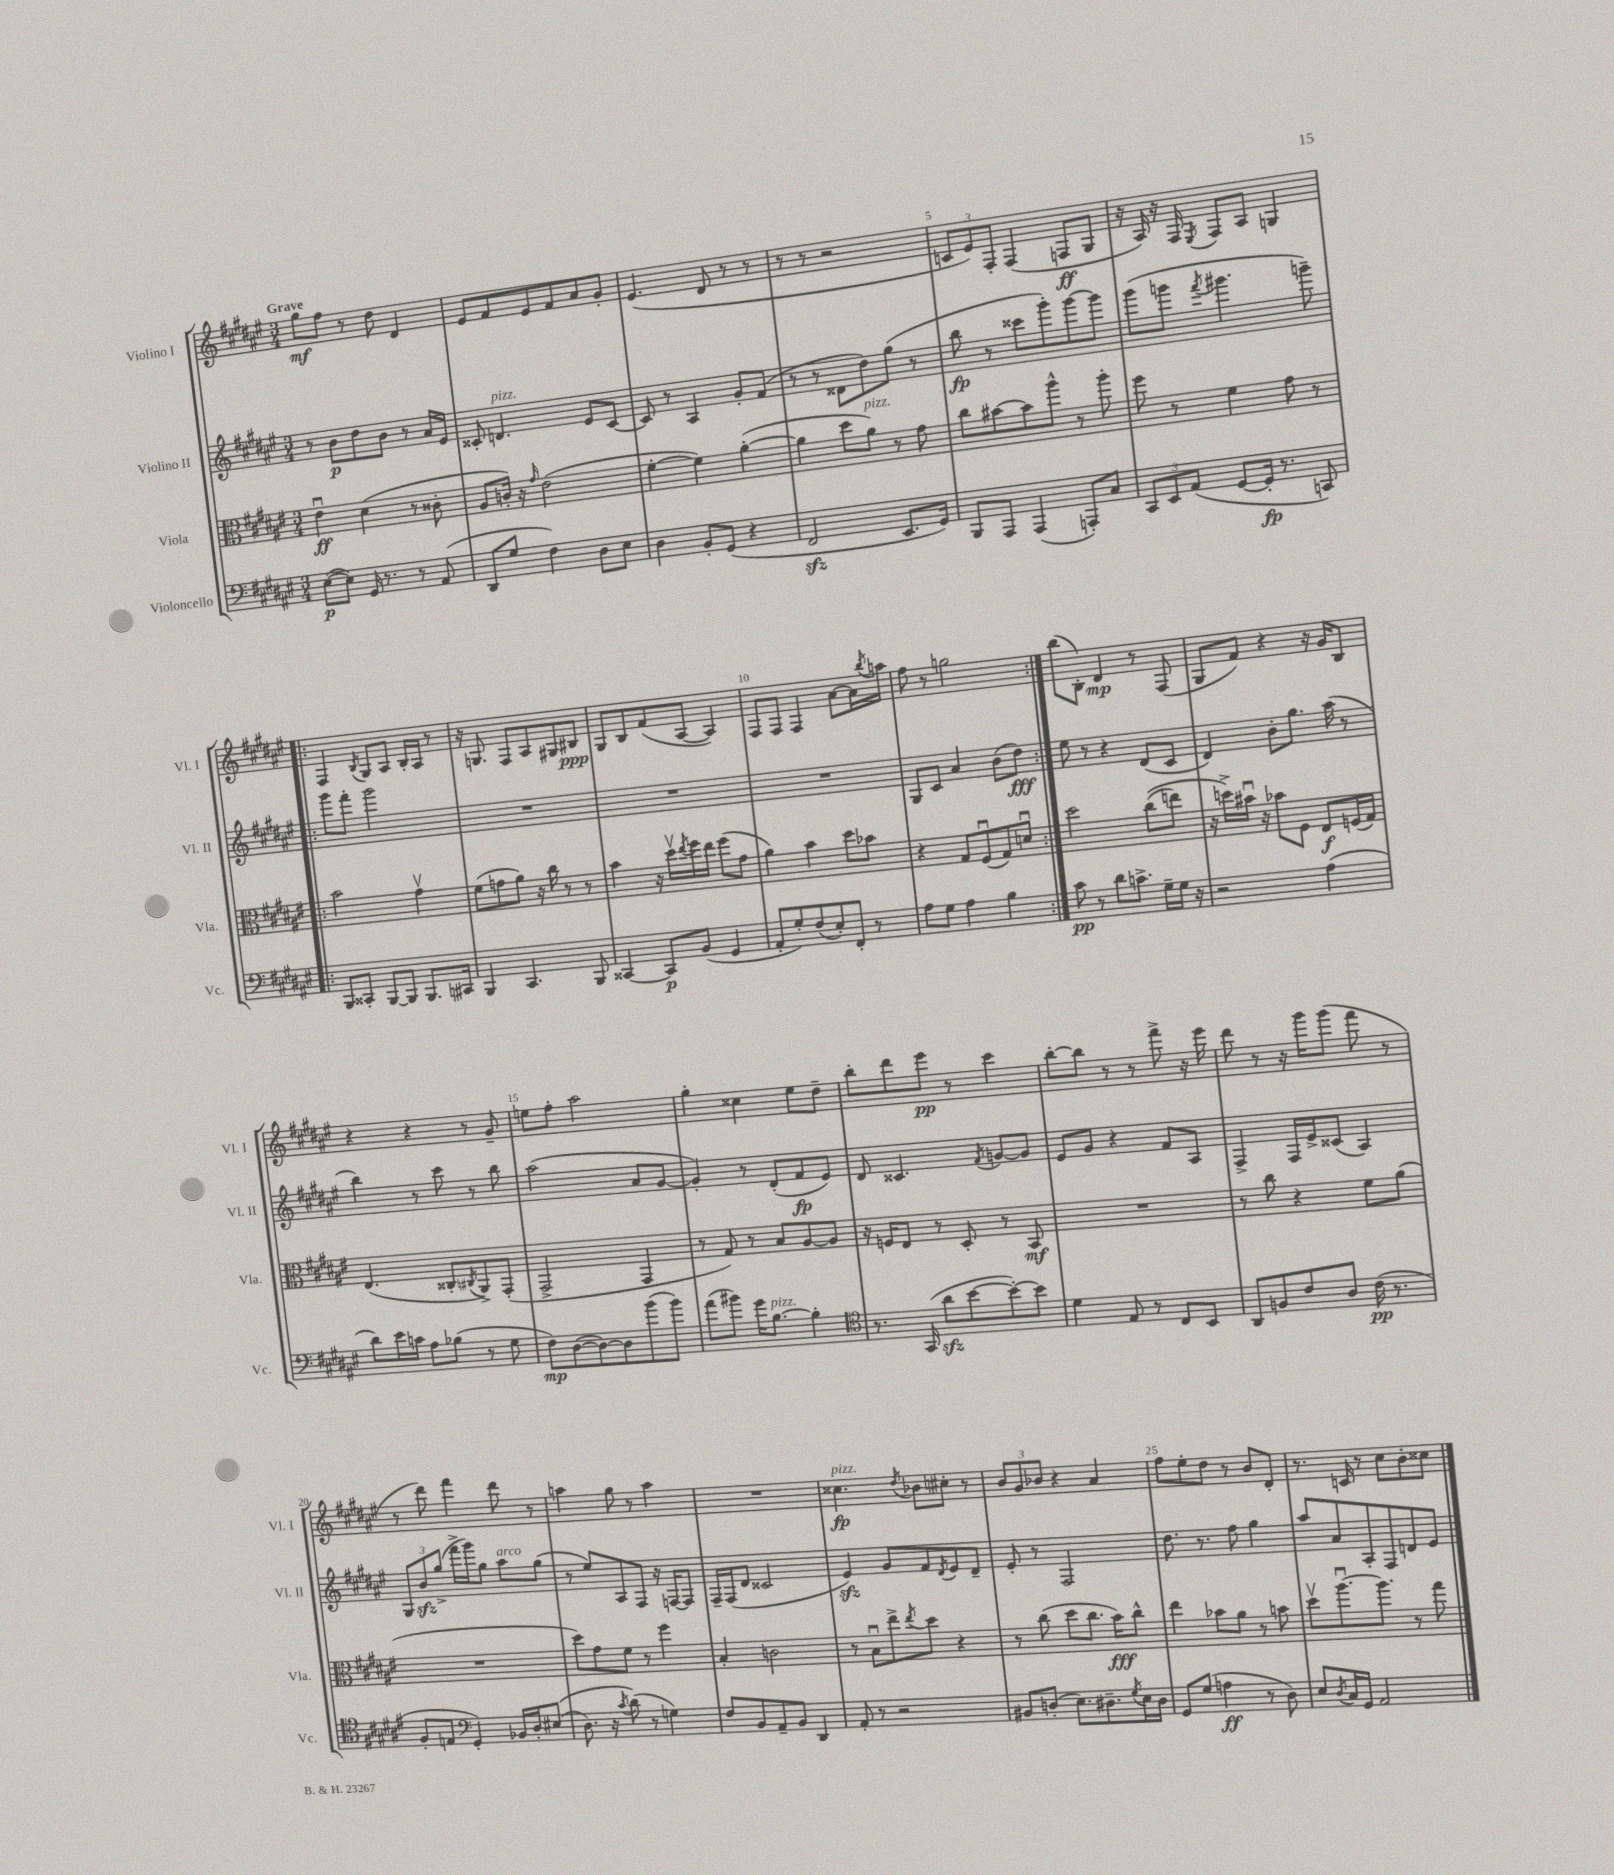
<<
\new StaffGroup <<
\new Staff = "s0" \with { instrumentName = "Violino I" shortInstrumentName = "Vl. I" } {
    \clef treble \key fis \major \numericTimeSignature \time 3/4 \tempo "Grave"
    gis''8\mf fis''8 r8 dis''8 dis'4 |
    eis'8 fis'8 eis'8 fis'8 ais'8 gis'8-. |
    eis'4.( dis'8 r8 r8 |
    r8 r8 r2 |
    \tuplet 3/2 { c'8 eis'8) fis8-. } fis4( f8\ff gis8 |
    r16 ais16) r16 fis16 \acciaccatura { eis8 } fis8 ais8 g4 |
    \repeat volta 2 { fis4 \acciaccatura { b8 } gis8 ais8 b16-. ais16 r8 |
    r16 g8. fis8 ais8 gis8 bis8\ppp |
    gis8 b8 fis'8( ais8~ ais4) |
    fis8 fis8 fis4 ais'8~ ais'16 \acciaccatura { b''8 } a''16 |
    fis''8 r8 g''2 | }
    b''8( b8-.) dis'4\mp r8 fis8( |
    gis8 fis'8) r4 r16 gis'16 b8 |
    r4 r4 r8 gis'8-- |
    e''8 fis''8-. ais''2 |
    gis''4-. cisis''4 eis''8 dis''8-- |
    b''8-. dis'''8 eis'''8\pp r8 cis'''4 |
    b''8~-. b''8 r8 r8 fis'''8-> r16 eis'''16 |
    dis'''8 r8 r16 gis'''16 gis'''8( fis'''8 r8 |
    r8 dis'''8) fis'''4 dis'''8 r8 |
    a''4 gis''8 r8 a''4 |
    R2. |
    cisis''4.\fp^\markup { \italic "pizz." } \acciaccatura { dis''8 } bes'8 cis''8-. r8 |
    \tuplet 3/2 { b'8 gis'8 bes'8 } r4 ais'4 |
    fis''8 eis''8-. dis''8 r8 b'8 dis'8-. |
    r8. c'16 r8 cis''8 b'8-. cisis''8 \bar "|." |
}
\new Staff = "s1" \with { instrumentName = "Violino II" shortInstrumentName = "Vl. II" } {
    \clef treble \key fis \major \numericTimeSignature \time 3/4
    r8 b'8\p dis''8 b'8 r8 ais'16 eis'16 |
    cisis'8-. d'4.^\markup { \italic "pizz." } eis'8 cisis'8~ |
    cisis'8 r8 ais4 gis'8-. fis'8( |
    r8 r8 disis'8 dis''8) gis''8( r8 |
    b''8\fp r8 cisis'''8 gis'''8-.) gis'''8~ gis'''8 |
    gis'''8( g'''8 \acciaccatura { fis'''8 } gis'''4. g'''8--) |
    \repeat volta 2 { gis'''8 fis'''8-. gis'''2 |
    R2. |
    R2. |
    R2. |
    gis8 cis'8 ais'4 b'8( dis''8\fff) | }
    eis''8 r8 r4 dis'8( cis'8 |
    dis'4) b'8-. gis''8. ais''16( r8 |
    b''4) r8 cis'''8 r8 b''8 |
    ais''2( ais'8 gis'8~ |
    gis'4-.) r8 dis'8-.( fis'8\fp eis'8) |
    dis'8 cisis'4. \acciaccatura { fis'8 } g'8~ g'8 |
    eis'8 gis'8 r4 fis'8 ais8 |
    fis4-> fis16 eis'16-> cisis'8( ais4) |
    \tuplet 3/2 { gis8 b'8\sfz gis''8->( } fis'''16-> gis'''16) gis''8 ais''8^\markup { \italic "arco" } gis''8( |
    r8 eis''8) ais8 fis8 r16 f16~ f8 |
    fis16-- fis16( dis'8 cisis'2 |
    eis'4\sfz) gis'8 fis'8 \acciaccatura { dis'8 } eis'8 dis'8-- |
    eis'8-. r8 fis2 |
    dis''8. r8. fis''8 gis''4 |
    ais''8 ais'8 ais8-. fis8 d'8 eis'8 \bar "|." |
}
\new Staff = "s2" \with { instrumentName = "Viola" shortInstrumentName = "Vla." } {
    \clef alto \key fis \major \numericTimeSignature \time 3/4
    eis'4\downbow\ff dis'4( r8 cisis'8-. |
    ais8 c'16-.) r16 \grace { gis'16 } eis'2( |
    fis'4~-. fis'4) ais'4~-.( |
    ais'4 dis''8 ais'8^\markup { \italic "pizz." }) r8 gis'8 |
    cis''8 bis'8~ bis'8 ais''8-^ r8 ais''8-. |
    fis''8 r8 fis'4 gis'8 r8 |
    \repeat volta 2 { b'2 gis'4\upbow |
    fis'8( g'8 ais'8) r16 cis''16 r8 r8 |
    b'4 r16 dis''16\upbow \acciaccatura { eis''8 } fis''16 eis''16 fis''8( gis'8 |
    ais'4) b'4 dis''8 bes'8 |
    r4 gis8 fis8\downbow( gis8) d'8\downbow | }
    dis''2 cis''8(\( e''8) |
    r16 d''16->\) bis'16\downbow r16 bes'8 fis8 eis8\f f16( gis16) |
    eis4.( cisis8-. \acciaccatura { cis8 } ais,8->) gis,8-.( |
    gis,2-> gis,4 |
    r8 gis8) r8 b8 ais8~ ais8 |
    r16 f16 eis8 r8 dis8-. r8 b,8\mf |
    R2. |
    r8 cis''8 r4 fis'8 ais'8( |
    R2. |
    dis''8) gis'8 fis'8 r8 fis''4 |
    b4-. c'2 |
    r8 b8\downbow eis''8-> \acciaccatura { eis''8 } dis''8 r4 |
    r8 cis''8( dis''8 cis''8. b'16\fff) cis''8-^ |
    eis''4 bes'8 ais'8 r8 b'8 |
    dis''8\upbow ais''8.~\downbow ais''8. r8 gis''8 \bar "|." |
}
\new Staff = "s3" \with { instrumentName = "Violoncello" shortInstrumentName = "Vc." } {
    \clef bass \key fis \major \numericTimeSignature \time 3/4
    eis8~\p( eis8) gis,16 r8. r8 ais,8( |
    dis,8 gis8 fis4) dis8 eis8 |
    dis4 b,8-. gis,8( r4 |
    fis,2\sfz eis,8. gis,16) |
    b,,8 ais,,8 ais,,4( a,,8-.) cis8 |
    \tuplet 3/2 { cis,8 eis,8 ais,8( } gis,8~ gis,16-.\fp r8. c,8) |
    \repeat volta 2 { b,,8 cisis,8-. b,,8~ b,,8 b,,8. cis,16 |
    b,,4 cis,4. b,,8 |
    cisis,4~ cisis,8\p b,8( gis,4 |
    ais,8-. gis8-.) fis8( eis8-.) fis,8-. r8 |
    ais8 gis8 ais4 b4 | }
    cis'8\pp r8 dis'8 c'8.-> gis16-- gis16 r16 |
    r2 ais4( |
    dis'8) eis'16 c'16 ais8 bes8( r8 gis8 |
    fis8\mp) dis8~( dis8~) dis8 b'8( b'8) |
    ais'8( bis'8) gis'16 b8.~^\markup { \italic "pizz." } b4-. |
    \clef tenor r8. gis,16( ais'8\sfz b'8~ b'8~-.) b'8 |
    dis'4 eis8 r8 cis8 b,8 |
    ais,8 f8 cis'8 ais8 cis'16\pp( r8. |
    fis8-. e8 \clef bass gis,4-.) bes,16 dis16-. eis8(\( |
    dis8.) r16 \acciaccatura { cis'8 } dis'8(\) r8 g4) |
    fis8 b,8 ais,8-- b,8 dis,4 |
    ais,8-. r8 r2 |
    bis,8 d8-.( eis8.) dis8.-- \acciaccatura { gis8 } eis16 dis16 |
    gis,8 gis8( a4\ff r8 dis8) |
    eis8 \acciaccatura { dis8 } cis16 gis,16 ais,2 \bar "|." |
}
>>
>>
\layout { \context { \Score \override BarNumber.break-visibility = ##(#f #t #t) barNumberVisibility = #(every-nth-bar-number-visible 5) } }
